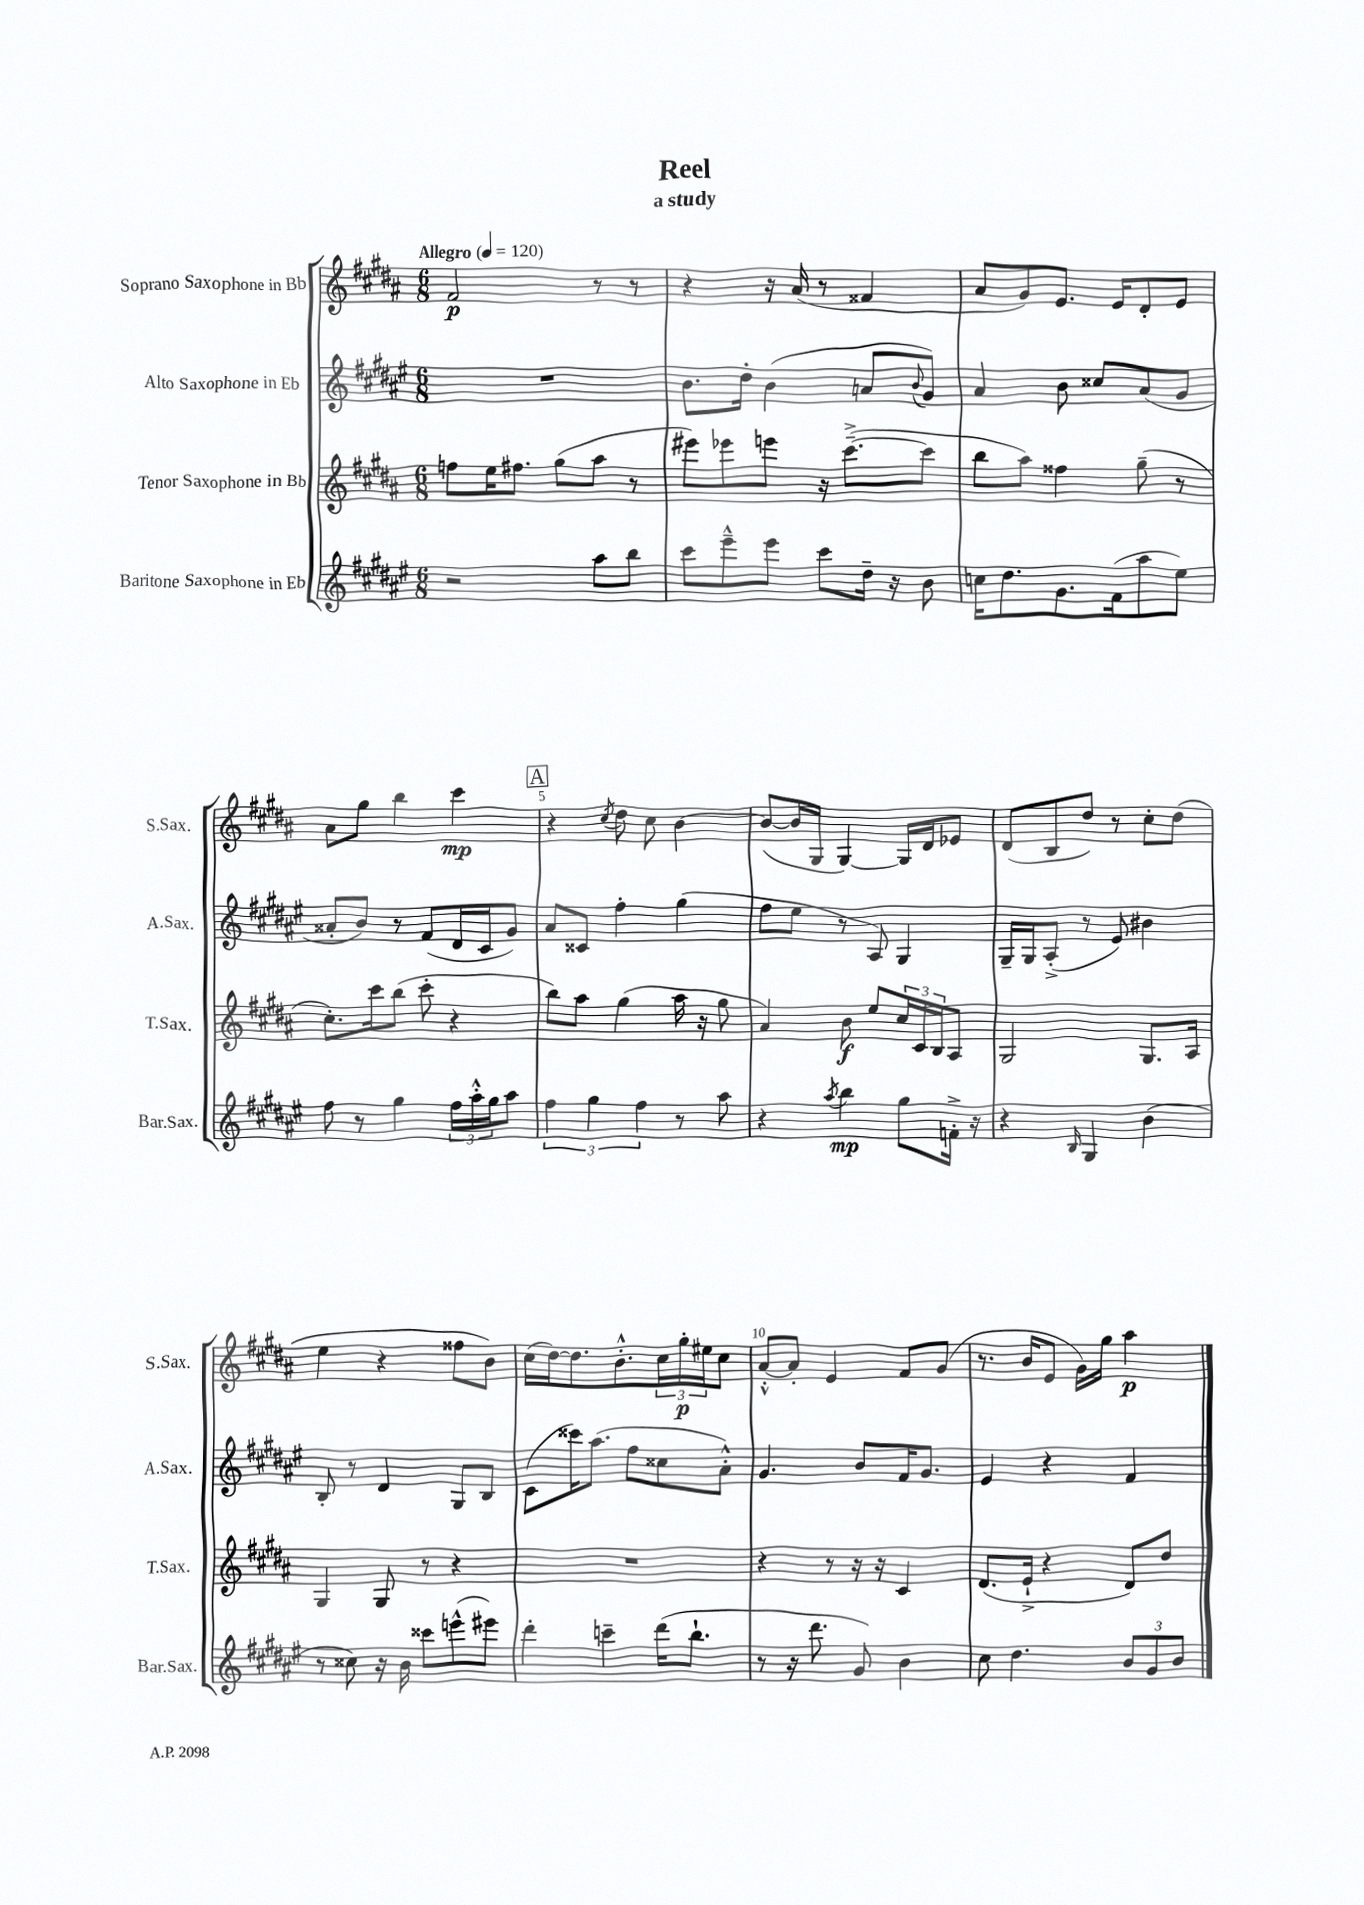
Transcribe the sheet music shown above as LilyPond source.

\header { title = "Reel" subtitle = "a study" }
<<
\new StaffGroup <<
\new Staff = "s0" \with { instrumentName = "Soprano Saxophone in Bb" shortInstrumentName = "S.Sax." } {
    \clef treble \key b \major \numericTimeSignature \time 6/8 \tempo "Allegro" 4 = 120
    fis'2\p r8 r8 |
    r4 r16 ais'16( r8 fisis'4 |
    ais'8 gis'8) e'8. e'16 dis'8-. e'8 |
    ais'8 gis''8 b''4 cis'''4\mp |
    \mark \markup { \box "A" } r4 \acciaccatura { cis''8 } dis''8 cis''8 b'4~ |
    b'8~( b'16 gis16 gis4~) gis16 dis'16 ees'8 |
    dis'8( b8 dis''8) r8 cis''8-. dis''8( |
    e''4 r4 fisis''8 b'8) |
    cis''16( dis''16~) dis''8. b'8.-.-^ \tuplet 3/2 { cis''16 gis''16-.\p eis''16 } cis''8 |
    ais'8~-.-^ ais'8-. e'4 fis'8 gis'8( |
    r8. b'16 e'8 gis'16) gis''16 ais''4\p \bar "|." |
}
\new Staff = "s1" \with { instrumentName = "Alto Saxophone in Eb" shortInstrumentName = "A.Sax." } {
    \clef treble \key fis \major \numericTimeSignature \time 6/8
    R2. |
    b'8. dis''16-. b'4( a'8 \appoggiatura { b'8 } gis'8) |
    ais'4 b'8 cisis''8 ais'8( gis'8 |
    aisis'8-. b'8) r8 fis'8( dis'16 cis'16 gis'8) |
    \mark \markup { \box "A" } ais'8 cisis'8 fis''4-. gis''4( |
    fis''8 eis''8 r8 ais8) gis4 |
    gis16-- gis16 ais8-.->( r8 eis'8) bis'4 |
    b8-. r8 dis'4 gis8 b8 |
    cis'8( cisis'''16) ais''8.( fis''8 cisis''8 ais'8-.-^) |
    gis'4. b'8 fis'16 gis'8. |
    eis'4 r4 fis'4 \bar "|." |
}
\new Staff = "s2" \with { instrumentName = "Tenor Saxophone in Bb" shortInstrumentName = "T.Sax." } {
    \clef treble \key b \major \numericTimeSignature \time 6/8
    f''8 e''16 fis''8. gis''8( ais''8 r8 |
    eis'''8) ees'''8 e'''8 r16 cis'''8.~--->( cis'''8 |
    b''8 ais''8) fisis''4 gis''8--( r8 |
    cis''8.-.) cis'''16 b''8( cis'''8-. r4 |
    \mark \markup { \box "A" } b''8) ais''8 gis''4( ais''16 r16 gis''8 |
    ais'4) b'8\f e''8 \tuplet 3/2 { cis''16 cis'16 b16 } ais8 |
    gis2 gis8. ais16 |
    gis4 gis8 r8 r4 |
    R2. |
    r4 r8 r16 r16 cis'4 |
    dis'8.( e'16-!-> r4 dis'8) dis''8 \bar "|." |
}
\new Staff = "s3" \with { instrumentName = "Baritone Saxophone in Eb" shortInstrumentName = "Bar.Sax." } {
    \clef treble \key fis \major \numericTimeSignature \time 6/8
    r2 ais''8 b''8 |
    cis'''8 eis'''8---^ eis'''8 cis'''8 dis''16-- r16 b'8 |
    c''16 dis''8. gis'8. fis'16( ais''8 eis''8) |
    fis''8 r8 gis''4 \tuplet 3/2 { fis''16 ais''16-.-^ gis''16 } ais''8 |
    \mark \markup { \box "A" } \tuplet 3/2 { fis''4 gis''4 fis''4 } r8 ais''8 |
    r4 \acciaccatura { ais''8 } b''4\mp gis''8 f'16-.-> r16 |
    r4 \grace { b16 } gis4 b'4( |
    r8 cisis''8) r16 b'16 cisis'''8 e'''8-^( eis'''8) |
    dis'''4-. c'''4-- dis'''16( b''8.-! |
    r8 r16 dis'''8. gis'8) b'4 |
    cis''8 dis''4. \tuplet 3/2 { b'8 gis'8 b'8 } \bar "|." |
}
>>
>>
\layout { \context { \Score \override BarNumber.break-visibility = ##(#f #t #t) barNumberVisibility = #(every-nth-bar-number-visible 5) } }
